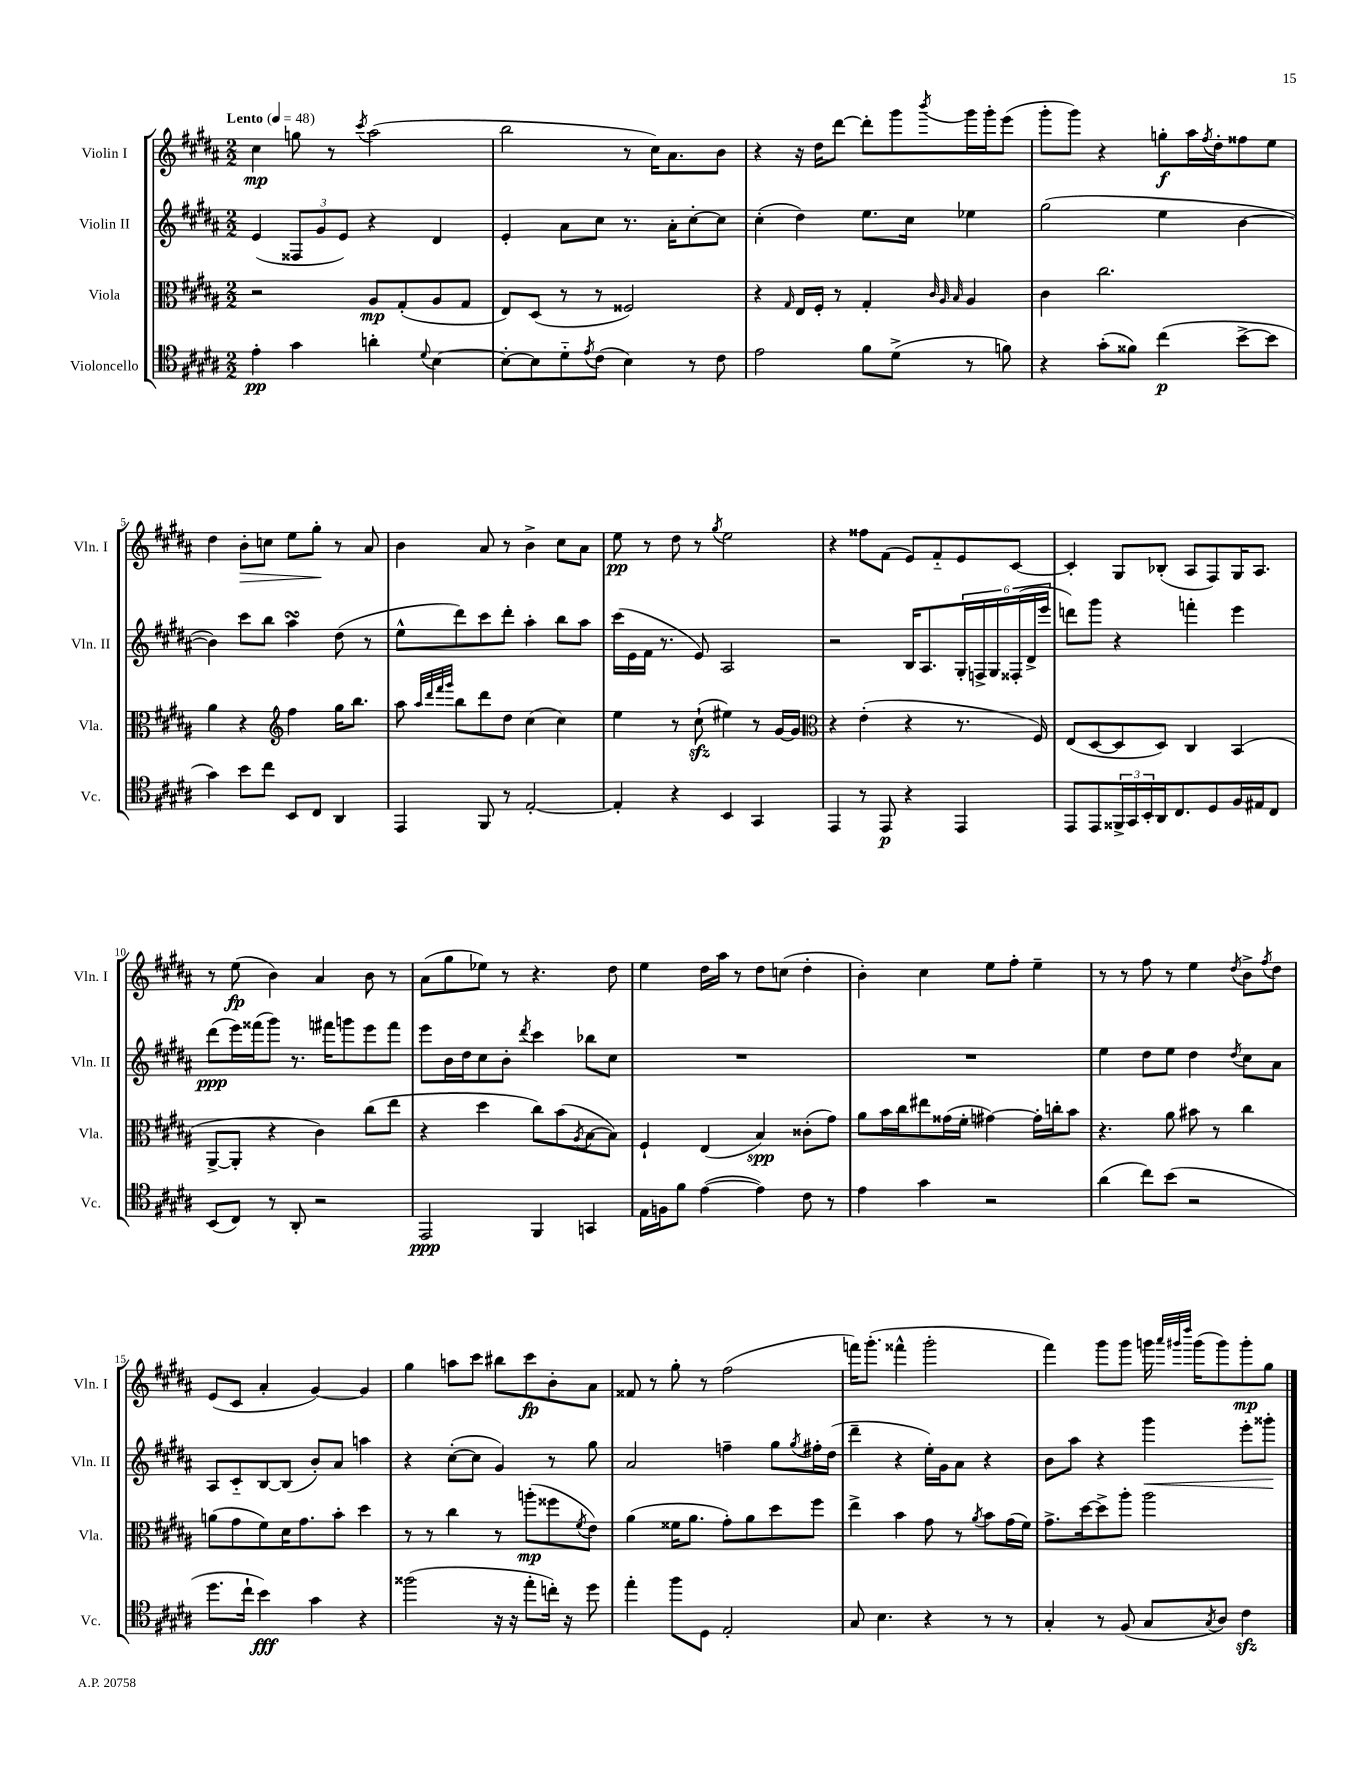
<<
\new StaffGroup <<
\new Staff = "s0" \with { instrumentName = "Violin I" shortInstrumentName = "Vln. I" } {
    \clef treble \key b \major \numericTimeSignature \time 2/2 \tempo "Lento" 4 = 48
    cis''4\mp g''8 r8 \acciaccatura { cis'''8 } ais''2( |
    b''2 r8 cis''16) ais'8. b'8 |
    r4 r16 dis''16 dis'''8~ dis'''8-. gis'''8 \acciaccatura { b'''8 } gis'''16 gis'''16-. e'''8( |
    gis'''8-. gis'''8) r4 g''8-.\f ais''16 \acciaccatura { fis''8 } dis''16-. fisis''8 e''8 |
    dis''4 b'8-.\> c''8 e''8 gis''8-.\! r8 ais'8 |
    b'4 ais'8 r8 b'4-> cis''8 ais'8 |
    e''8\pp r8 dis''8 r8 \acciaccatura { gis''8 } e''2 |
    r4 fisis''8 fis'8( e'8) fis'8-_ e'8 cis'8~ |
    cis'4-. gis8 bes8-.( ais8 fis8) gis16 ais8. |
    r8 e''8\fp( b'4) ais'4 b'8 r8 |
    ais'8( gis''8 ees''8) r8 r4. dis''8 |
    e''4 dis''16 ais''16 r8 dis''8 c''8( dis''4-. |
    b'4-.) cis''4 e''8 fis''8-. e''4-- |
    r8 r8 fis''8 r8 e''4 \acciaccatura { dis''8 } b'8-> \acciaccatura { fis''8 } dis''8 |
    e'8( cis'8 ais'4-. gis'4~) gis'4 |
    gis''4 a''8 cis'''8 bis''8 cis'''8\fp b'8-. ais'8 |
    fisis'8 r8 gis''8-. r8 fis''2( |
    f'''16) gis'''8.-.( fisis'''4-^ gis'''2-. |
    fis'''4) gis'''8 gis'''8 g'''16 \grace { ais'''32 gis'''32 dis''''32 } gis'''16( gis'''8) gis'''8-.\mp gis''8 \bar "|." |
}
\new Staff = "s1" \with { instrumentName = "Violin II" shortInstrumentName = "Vln. II" } {
    \clef treble \key b \major \numericTimeSignature \time 2/2
    e'4( \tuplet 3/2 { fisis8 gis'8 e'8) } r4 dis'4 |
    e'4-. ais'8 cis''8 r8. ais'16-. cis''8~-. cis''8 |
    cis''4-.( dis''4) e''8. cis''16 ees''4 |
    gis''2( e''4 b'4~ |
    b'4) cis'''8 b''8 ais''4\turn dis''8( r8 |
    e''8-^ dis'''8) cis'''8 dis'''8-. ais''4-. b''8 ais''8 |
    cis'''16( e'16 fis'16 r8. e'8) ais2 |
    r2 b16 ais8. \tuplet 6/4 { gis16-. f16-> gis16 fisis16-.( dis'16-> e'''16 } |
    d'''8) gis'''8 r4 f'''4-. e'''4 |
    dis'''8\ppp( e'''16) fisis'''16( gis'''8) r8. fis'''16 g'''8 e'''8 fis'''8 |
    e'''8 b'16 dis''16 cis''8 b'8-. \acciaccatura { dis'''8 } cis'''4 bes''8 cis''8 |
    R1 |
    R1 |
    e''4 dis''8 e''8 dis''4 \acciaccatura { dis''8 } cis''8 ais'8 |
    ais8 cis'8-_ b8~ b8( b'8-.) ais'8 a''4 |
    r4 cis''8~-.( cis''8 gis'4) r8 gis''8 |
    ais'2 f''4-- gis''8 \acciaccatura { gis''8 } fis''16-. dis''16( |
    dis'''4-- r4 e''16-.) gis'16 ais'8 r4 |
    b'8 ais''8 r4 gis'''4\< e'''8-. gisis'''8-.\! \bar "|." |
}
\new Staff = "s2" \with { instrumentName = "Viola" shortInstrumentName = "Vla." } {
    \clef alto \key b \major \numericTimeSignature \time 2/2
    r2 ais8\mp gis8-.( ais8 gis8 |
    e8) dis8( r8 r8 fisis2) |
    r4 \grace { gis16 } e16 fis16-. r8 gis4-. \grace { cis'32 ais32 b32 } ais4 |
    cis'4 cis''2. |
    ais'4 r4 \clef treble fis''4 gis''16 b''8. |
    ais''8 \grace { ais''32 dis'''32 fis'''32 gis'''32 } b''8 dis'''8 dis''8 cis''4( cis''4) |
    e''4 r8 cis''8-!\sfz( eis''4) r8 gis'16~ gis'16 |
    \clef alto r4 e'4-.( r4 r8. fis16) |
    e8( dis8~ dis8 dis8) cis4 b,4( |
    ais,8~-> ais,8-. r4 cis'4) cis''8( e''8 |
    r4 dis''4 cis''8) b'8( \acciaccatura { ais8 } b8~ b8) |
    fis4-! e4( b4\spp) cisis'8-.( gis'8) |
    ais'8 b'16 cis''16 eis''8 gisis'16( fis'16-. gis'4~) gis'16-. c''16-. b'8 |
    r4. ais'8 bis'8 r8 cis''4 |
    a'8( gis'8 fis'8) dis'16 gis'8. b'8-. dis''4 |
    r8 r8 cis''4 r8 a''8-.\mp( fisis''8 \acciaccatura { fis'8 } e'8) |
    ais'4( fisis'16 ais'8. gis'8-.) ais'8 dis''8 fis''8 |
    e''4-> b'4 gis'8 r8 \acciaccatura { ais'8 } b'8 gis'16( fis'16) |
    gis'8.-> dis''16~ dis''8-> ais''8-. ais''2 \bar "|." |
}
\new Staff = "s3" \with { instrumentName = "Violoncello" shortInstrumentName = "Vc." } {
    \clef tenor \key b \major \numericTimeSignature \time 2/2
    e'4-.\pp gis'4 a'4-. \appoggiatura { dis'8 } b4~ |
    b8~-. b8 dis'8-_ \acciaccatura { e'8 } cis'8( b4) r8 cis'8 |
    e'2 fis'8 dis'8->( r8 f'8) |
    r4 gis'8-.( fisis'8) cis''4\p( b'8~-> b'8 |
    gis'4) b'8 cis''8 b,8 cis8 ais,4 |
    e,4 fis,8 r8 e2~-. |
    e4-. r4 b,4 gis,4 |
    e,4 r8 e,8\p r4 e,4 |
    e,8 e,8 \tuplet 3/2 { fisis,16-> gis,16 b,16-. } ais,16 cis8. dis8 fis16 eis16 cis8 |
    b,8( cis8) r8 ais,8-. r2 |
    e,2\ppp fis,4 g,4 |
    e16 f16 fis'8 e'4~( e'4) cis'8 r8 |
    e'4 gis'4 r2 |
    ais'4( cis''8) b'8( r2 |
    dis''8. cis''16-! b'4\fff) gis'4 r4 |
    fisis''2( r16 r16 e''8-. c''16-.) r16 dis''8 |
    e''4-. fis''8 dis8 e2-. |
    gis8 b4. r4 r8 r8 |
    gis4-. r8 fis8( gis8 \acciaccatura { gis8 } ais8) cis'4\sfz \bar "|." |
}
>>
>>
